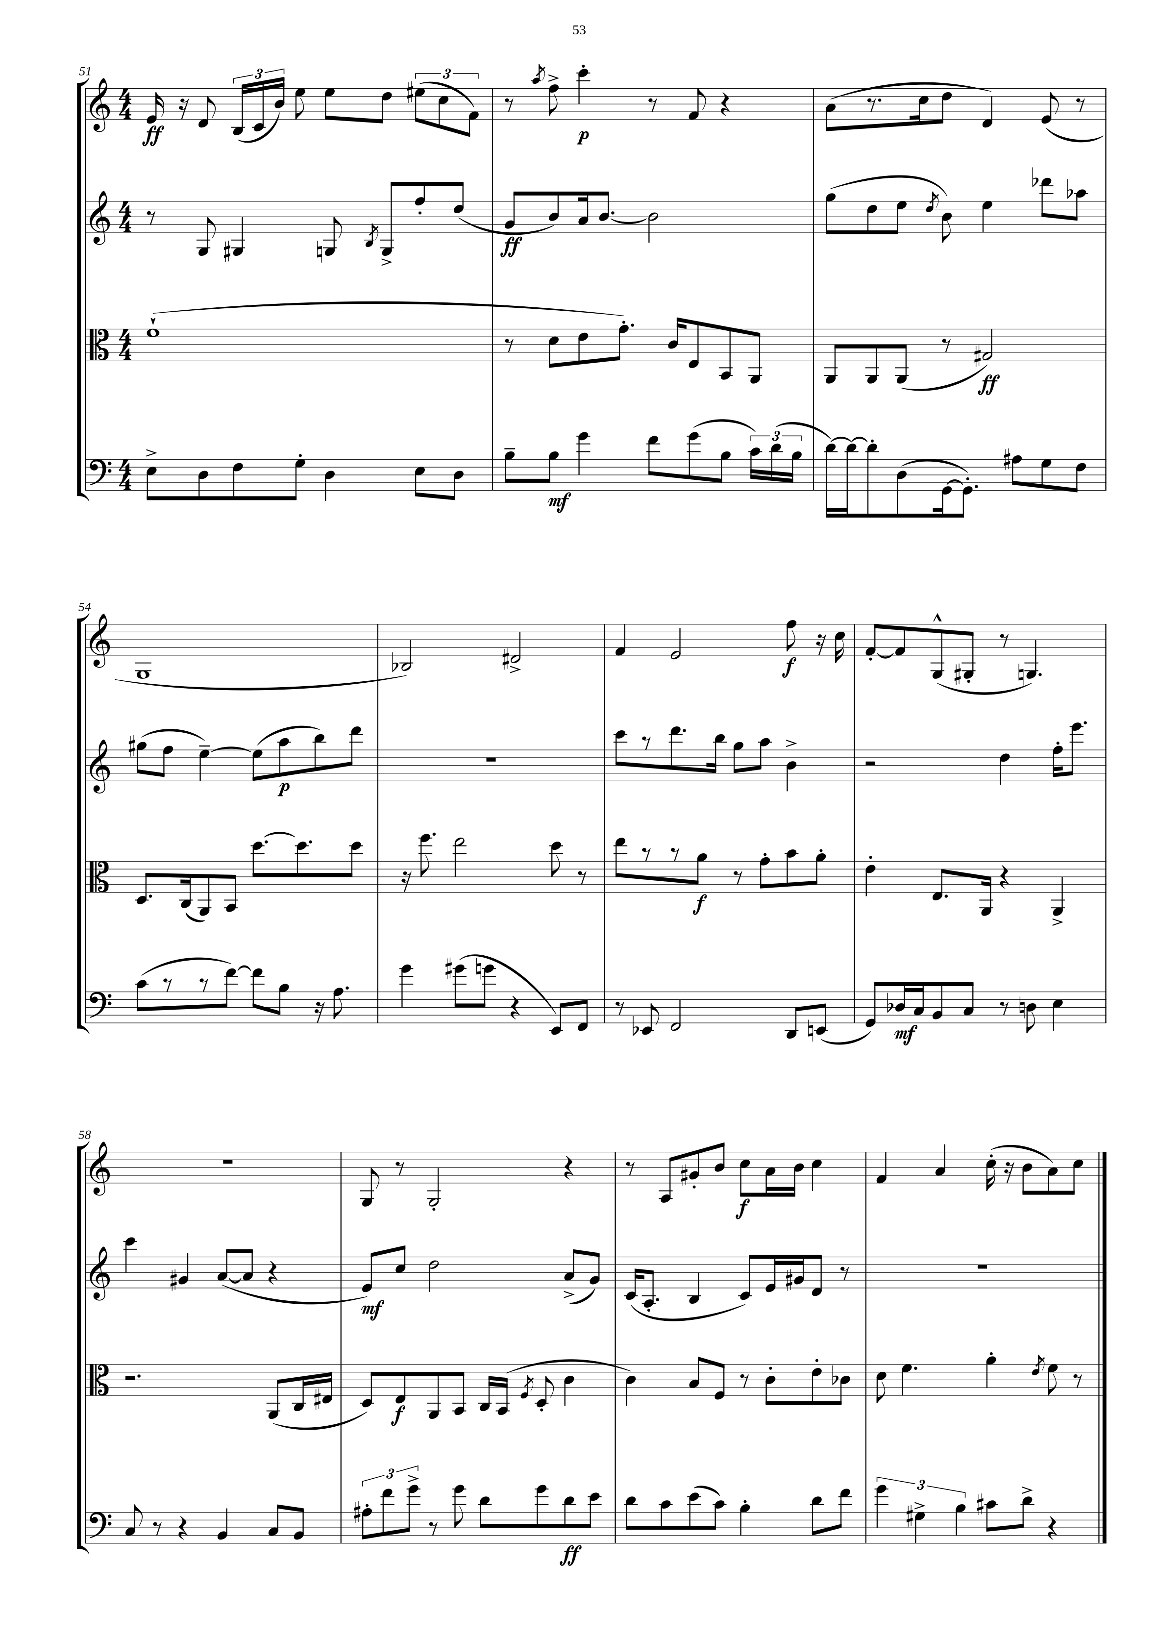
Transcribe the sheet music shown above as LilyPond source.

<<
\new StaffGroup <<
\new Staff = "s0" {
    \clef treble \key c \major \numericTimeSignature \time 4/4
    \autoBeamOff e'16\ff r16 d'8 \tuplet 3/2 { b16[( c'16 b'16]) } e''8 e''8[ d''8] \tuplet 3/2 { eis''8[( c''8 f'8]) } |
    r8 \acciaccatura { a''8 } f''8-> c'''4-.\p r8 f'8 r4 |
    a'8[( r8. c''16 d''8] d'4) e'8( r8 |
    g1 |
    bes2) dis'2-> |
    f'4 e'2 f''8\f r16 c''16 |
    f'8[~-. f'8 g8-^( gis8]-. r8 g4.) |
    r1 |
    g8 r8 g2-. r4 |
    r8 a8[ gis'8-. b'8] c''8[\f a'16 b'16] c''4 |
    f'4 a'4 c''16-.( r16 b'8[ a'8) c''8] \bar "|." |
}
\new Staff = "s1" {
    \clef treble \key c \major \numericTimeSignature \time 4/4
    \autoBeamOff r8 g8 gis4 g8 \acciaccatura { b8 } g8[-> f''8-. d''8]( |
    g'8[\ff b'8) a'16 b'8.]~ b'2 |
    g''8[( d''8 e''8] \acciaccatura { d''8 } b'8) e''4 des'''8[ aes''8] |
    gis''8[( f''8] e''4~--) e''8[( a''8\p b''8) d'''8] |
    R1 |
    c'''8[ r8 d'''8. b''16] g''8[ a''8] b'4-> |
    r2 d''4 f''16[-. e'''8.] |
    c'''4 gis'4 a'8[~( a'8] r4 |
    e'8[\mf) c''8] d''2 a'8[->( g'8]) |
    c'16[( a8.]-. b4 c'8[) e'16 gis'16 d'8] r8 |
    R1 \bar "|." |
}
\new Staff = "s2" {
    \clef alto \key c \major \numericTimeSignature \time 4/4
    \autoBeamOff f'1-!( |
    r8 d'8[ e'8 g'8.]-.) c'16[ e8 b,8 a,8] |
    a,8[ a,8 a,8]( r8 gis2\ff) |
    d8.[ c16( a,8) b,8] d''8.[~ d''8. d''8] |
    r16 f''8. e''2 d''8 r8 |
    e''8[ r8 r8 a'8]\f r8 g'8[-. b'8 a'8]-. |
    e'4-. e8.[ a,16] r4 a,4-> |
    r2. a,8[( c16 eis16] |
    d8[) e8\f a,8 b,8] c16[ b,16]( \acciaccatura { f8 } d8-. c'4 |
    c'4) b8[ f8] r8 c'8[-. e'8-. ces'8] |
    d'8 f'4. a'4-. \acciaccatura { e'8 } f'8 r8 \bar "|." |
}
\new Staff = "s3" {
    \clef bass \key c \major \numericTimeSignature \time 4/4
    \autoBeamOff e8[-> d8 f8 g8]-. d4 e8[ d8] |
    b8[-- b8]\mf g'4 f'8[ g'8( b8] \tuplet 3/2 { c'16[) d'16( b16] } |
    d'16[~) d'16~ d'8-. d8( g,16~ g,8.]-.) ais8[ g8 f8] |
    c'8[( r8 r8 f'8]~) f'8[ b8] r16 a8. |
    g'4 gis'8[( g'8] r4 e,8[) f,8] |
    r8 ees,8 f,2 d,8[ e,8]( |
    g,8[) des16\mf c16 b,8 c8] r8 d8 e4 |
    c8 r8 r4 b,4 c8[ b,8] |
    \tuplet 3/2 { ais8[-. f'8 g'8]-> } r8 g'8 d'8[ g'8 d'8\ff e'8] |
    d'8[ c'8 e'8( c'8]) b4-. d'8[ f'8] |
    \tuplet 3/2 { g'4 gis4-> b4 } cis'8[ d'8]-> r4 \bar "|." |
}
>>
>>
\layout { \context { \Score currentBarNumber = #51 } }
